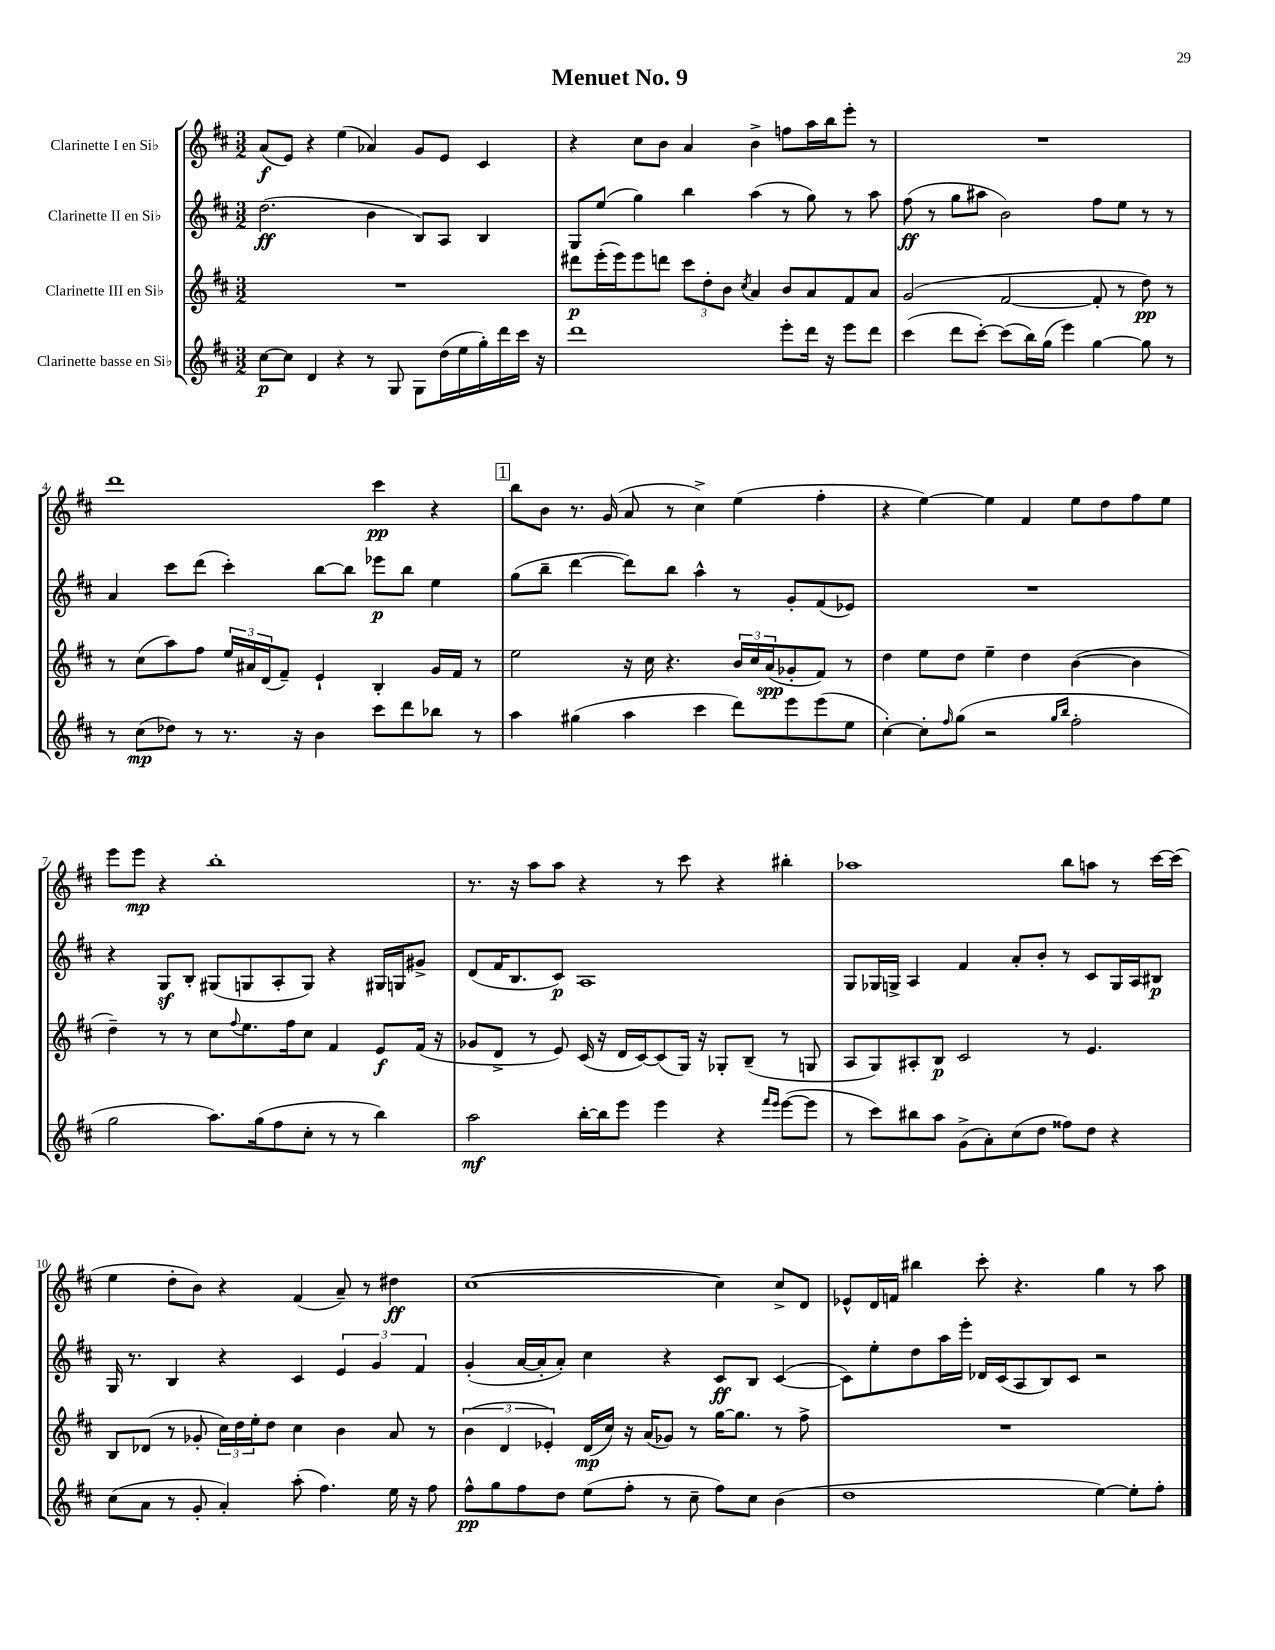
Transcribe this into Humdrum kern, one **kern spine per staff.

**kern	**kern	**kern	**kern
*staff4	*staff3	*staff2	*staff1
*clefG2	*clefG2	*clefG2	*clefG2
*k[f#c#]	*k[f#c#]	*k[f#c#]	*k[f#c#]
*M3/2	*M3/2	*M3/2	*M3/2
[8cc#	1.r	(2.dd	(8a
8cc#]	.	.	8e)
4d	.	.	4r
4r	.	.	(4ee
8r	.	4b	4a-)
8G	.	.	.
8G	.	8B)	8g
(16dd	.	8A	8e
16ee	.	.	.
16gg')	.	4B	4c#
16ddd	.	.	.
16ccc#	.	.	.
16r	.	.	.
=	=	=	=
1ddd	8ddd#	8G	4r
.	(16eee'	(8ee	.
.	16eee)	.	.
.	8eee	4gg)	8cc#
.	8ddd	.	8b
.	12ccc#	4bb	4a
.	12dd'	.	.
.	12b	.	.
.	8qcc#	.	.
.	4a	(4aa	4b^
8eee'	8b	8r	8ff
16ddd	8a	8gg)	16aa
16r	.	.	16bb
8eee	8f#	8r	8eee'
8ddd	8a	8aa	8r
=	=	=	=
(4ccc#	(2g	(8ff#	1.r
.	.	8r	.
8ddd	.	8gg	.
[8ccc#')	.	8aa#	.
(8ccc#]	[2f#	2b)	.
16bb)	.	.	.
(16gg	.	.	.
4eee)	.	.	.
[4gg	8f#']	8ff#	.
.	8r	8ee	.
8gg]	8dd)	8r	.
8r	8r	8r	.
=	=	=	=
8r	8r	4a	1ddd
(8cc#	(8cc#	.	.
8dd-)	8aa)	8ccc#	.
8r	8ff#	(8ddd	.
8.r	24ee	4ccc#')	.
.	24a#	.	.
.	(24d	.	.
.	8f#~)	.	.
16r	.	.	.
4b	4e`	[8bb	.
.	.	8bb]	.
8ccc#	4B'	8eee-	4ccc#
8ddd	.	8bb	.
8bb-	16g	4ee	4r
.	16f#	.	.
8r	8r	.	.
=	=	=	=
4aa	2ee	(8gg	8bb
.	.	8bb~	8b
(4gg#	.	[4ddd	8.r
.	.	.	(16g
4aa	16r	8ddd])	8a
.	16cc#	.	.
.	4.r	8bb	8r
4ccc#	.	4aa^^	4cc#^)
8ddd)	24b	8r	(4ee
.	24cc#	.	.
.	(24a	.	.
8eee	8g-'	8g'	.
(8eee	8f#)	(8f#	4ff#'
8ee	8r	8e-)	.
=	=	=	=
[4cc#')	4dd	1.r	4r
8cc#']	8ee	.	[4ee)
16qqff#	.	.	.
(8gg	8dd	.	.
2r	4ee~	.	4ee]
.	4dd	.	4f#
16qqgg	.	.	.
16qqbb	.	.	.
2ff#'	([4b	.	8ee
.	.	.	8dd
.	4b]	.	8ff#
.	.	.	8ee
=	=	=	=
2gg	4dd~)	4r	8eee
.	.	.	8eee
.	8r	8G	4r
.	8r	8B'	.
8.aa)	8cc#	(8G#	1bb'
.	8qqff#	.	.
.	8.ee	8G	.
(16gg	.	.	.
8ff#	.	8A'	.
.	16ff#	.	.
8cc#'	8cc#	8G)	.
8r	4f#	4r	.
8r	.	.	.
4bb)	8e	16G#	.
.	.	16G	.
.	(16f#	8g#^	.
.	16r	.	.
=	=	=	=
2aa	8g-	(8d	8.r
.	8d^	16f#	.
.	.	8.B	16r
.	8r	.	8aa
.	8e)	8c#)	8aa
[16bb'	(16c#	1A	4r
16bb]	16r	.	.
8eee	16d	.	.
.	[16c#)	.	.
4eee	(8c#]	.	8r
.	16G)	.	8ccc#
.	16r	.	.
4r	8G-'	.	4r
.	(8B~	.	.
16qqfff#	.	.	.
16qqeee	.	.	.
([8eee	8r	.	4bb#'
8eee]	8G	.	.
=	=	=	=
8r	8A	8G	1aa-
8ccc#)	8G)	16G-	.
.	.	16G^	.
8bb#	8A#'	4A	.
8aa	8B	.	.
(8g^	2c#	4f#	.
8a')	.	.	.
(8cc#	.	8a'	.
8dd	.	8b'	.
8ff##)	8r	8r	8bb
8dd	4.e	8c#	8aa
4r	.	16G	8r
.	.	16A	.
.	.	8B#	[16ccc#
.	.	.	(16ccc#]
=	=	=	=
(8cc#	8B	16G	4ee
.	.	8.r	.
8a	(8d-	.	.
8r	8r	4B	8dd'
8g'	8g-'	.	8b)
4a')	24cc#)	4r	4r
.	24dd	.	.
.	24ee'	.	.
.	8dd	.	.
(8aa'	4cc#	4c#	(4f#
4.ff#)	.	.	.
.	4b	6e	8a~)
.	.	.	8r
.	.	6g	.
16ee	8a	.	4dd#
16r	.	.	.
.	.	6f#	.
8ff#	8r	.	.
=	=	=	=
8ff#^^	(6b	(4g'	([1cc#
8gg	.	.	.
.	6d	.	.
8ff#	.	[16a	.
.	.	16a']	.
.	6e-')	.	.
8dd	.	8a')	.
(8ee	(16d	4cc#	.
.	16cc#)	.	.
8ff#'	16r	.	.
.	(16a	.	.
8r	8g-)	4r	.
8cc#~	8r	.	.
8ff#)	[16gg	8c#	4cc#])
.	8.gg]	.	.
8cc#	.	8B	.
(4b	8r	([4c#	8cc#^
.	8ff#^	.	8d
=	=	=	=
1dd	1.r	8c#])	8e-^^
.	.	8ee'	16d
.	.	.	16f
.	.	8dd	4bb#
.	.	16aa	.
.	.	16eee'	.
.	.	16d-	8ccc#'
.	.	(16c#	.
.	.	8A	4.r
.	.	8B)	.
.	.	8c#	.
[4ee)	.	2r	4gg
8ee']	.	.	8r
8ff#'	.	.	8aa
==	==	==	==
*-	*-	*-	*-
